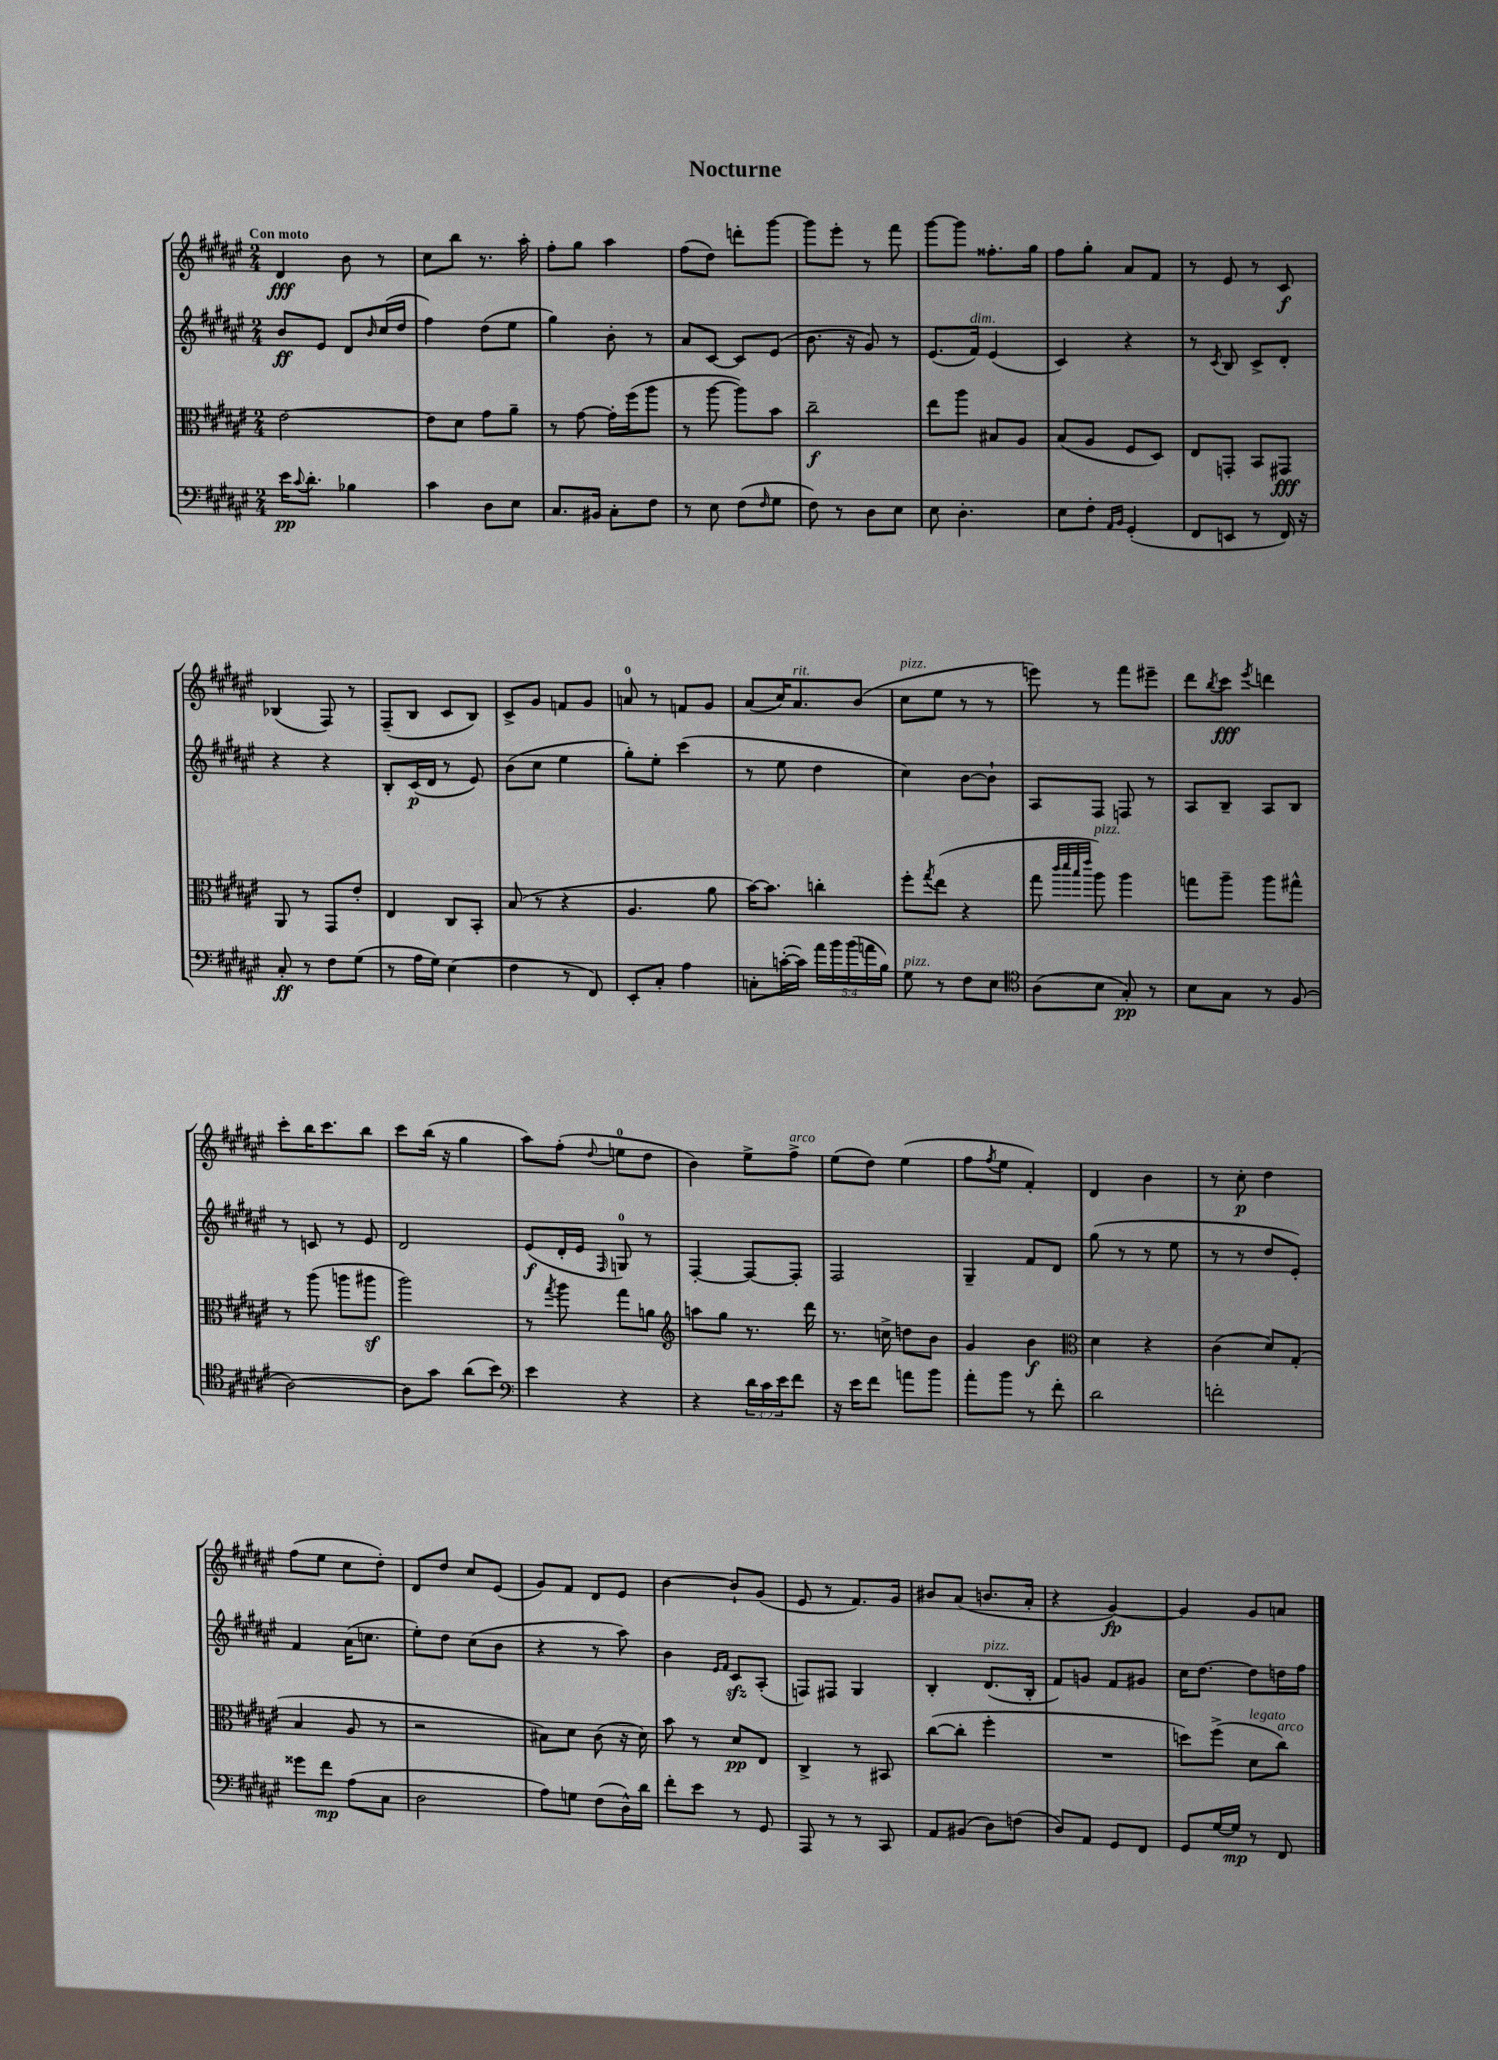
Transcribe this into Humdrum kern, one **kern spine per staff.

**kern	**dynam	**kern	**dynam	**kern	**dynam	**kern	**dynam
*part4	*part4	*part3	*part3	*part2	*part2	*part1	*part1
*staff4	*staff4	*staff3	*staff3	*staff2	*staff2	*staff1	*staff1
*clefF4	*	*clefC3	*	*clefG2	*	*clefG2	*
*k[f#c#g#d#a#e#]	*	*k[f#c#g#d#a#e#]	*	*k[f#c#g#d#a#e#]	*	*k[f#c#g#d#a#e#]	*
*M2/4	*	*M2/4	*	*M2/4	*	*M2/4	*
=1	=1	=1	=1	=1	=1	=1	=1
!	!	!	!	!	!	!LO:TX:a:B:t=Con moto	!
16e#\KL	pp	[2e#\	.	8b/L	ff	4d#/	fff
8qqc#/	.	.	.	.	.	.	.
8.d#'\J	.	.	.	.	.	.	.
.	.	.	.	8e#/J	.	.	.
4B-X\	.	.	.	8d#/L	.	8b\	.
.	.	.	.	16qqb/	.	.	.
.	.	.	.	(16cc#/L	.	8r	.
.	.	.	.	16dd#/JJ	.	.	.
=2	=2	=2	=2	=2	=2	=2	=2
4c#\	.	8e#\L]	.	4ff#\)	.	8cc#\L	.
.	.	8d#\J	.	.	.	8bb\J	.
8D#\L	.	8g#\L	.	(8dd#\L	.	8.r	.
8E#\J	.	8a#~\J	.	8ee#\J	.	.	.
.	.	.	.	.	.	16aa#'\	.
=3	=3	=3	=3	=3	=3	=3	=3
8.C#/L	.	8r	.	4gg#\)	.	8ff#'\L	.
.	.	[8g#\	.	.	.	8gg#\J	.
16BB#X/Jk	.	.	.	.	.	.	.
8C#'\L	.	16g#'\LL]	.	8b'\	.	4aa#\	.
.	.	(16ff#\J	.	.	.	.	.
8F#\J	.	8aa#\J	.	8r	.	.	.
=4	=4	=4	=4	=4	=4	=4	=4
8r	.	8r	.	8a#/L	.	(8ff#\L	.
8E#\	.	[8aa#\	.	[8c#/J	.	8dd#\J)	.
(8F#\L	.	8aa#\L])	.	8c#/L]	.	8dddn'\L	.
16qqF#/	.	.	.	.	.	.	.
8G#\J	.	8b\J	.	(8e#/J	.	[8ggg#\J	.
=5	=5	=5	=5	=5	=5	=5	=5
8F#\)	.	2cc#~\	f	8.b\	.	8ggg#\L]	.
8r	.	.	.	.	.	8eee#'\J	.
.	.	.	.	16r	.	.	.
8D#\L	.	.	.	8g#/)	.	8r	.
8E#\J	.	.	.	8r	.	8fff#\	.
=6	=6	=6	=6	=6	=6	=6	=6
8E#\	.	8ee#\L	.	(8.e#/L	.	[8ggg#\L	.
4.D#'\	.	8aa#\J	.	.	.	8ggg#\J]	.
!	!	!	!	!LO:TX:a:i:t=dim.	!	!	!
.	.	.	.	16f#/Jk)	.	.	.
.	.	8B#X/L	.	(4e#/	.	8.ff##X'\L	.
.	.	8A#/J	.	.	.	.	.
.	.	.	.	.	.	16gg#\Jk	.
=7	=7	=7	=7	=7	=7	=7	=7
8E#\L	.	(8B/L	.	4c#/)	.	8ff#\L	.
8F#'\J	.	8A#/J	.	.	.	8gg#'\J	.
16qqAA#/LL	.	.	.	.	.	.	.
16qqBB/JJ	.	.	.	.	.	.	.
(4GG#'/	.	8F#/L	.	4r	.	8a#/L	.
.	.	8D#/J)	.	.	.	8f#/J	.
=8	=8	=8	=8	=8	=8	=8	=8
8FF#/L	.	8E#/L	.	8r	.	8r	.
.	.	.	.	8qc#/	.	.	.
8EEn/J	.	8GGn'/J	.	8B/	.	8e#/	.
8r	.	8BB/L	.	8c#^/L	.	8r	.
16FF#/)	.	8GG#X/J	fff	8d#'/J	.	8c#/	f
16r	.	.	.	.	.	.	.
!!LO:LB:g=z
=9	=9	=9	=9	=9	=9	=9	=9
8C#'/	ff	8AA#/	.	4r	.	(4B-X/	.
8r	.	8r	.	.	.	.	.
8F#\L	.	8GG#/L	.	4r	.	8F#/)	.
(8G#\J	.	8e#'/J	.	.	.	8r	.
=10	=10	=10	=10	=10	=10	=10	=10
8r	.	4E#/	.	8B'/L	.	(8F#~/L	.
16A#\LL	.	.	.	(16c#/L	p	8B/J	.
16G#\JJ)	.	.	.	16d#/JJ	.	.	.
(4E#\	.	8C#/L	.	8r	.	8c#/L	.
.	.	8BB'/J	.	8e#/)	.	8B/J)	.
=11	=11	=11	=11	=11	=11	=11	=11
4F#\	.	(8B/	.	(8b\L	.	8c#^/L	.
.	.	8r	.	8cc#\J	.	8g#/J	.
8r	.	4r	.	4ee#\	.	8fn/L	.
8FF#/)	.	.	.	.	.	8g#/J	.
=12	=12	=12	=12	=12	=12	=12	=12
8EE#'/L	.	4.A#/	.	8gg#'\L)	.	8an/	.
8C#'/J	.	.	.	8ee#'\J	.	8r	.
4A#\	.	.	.	(4ccc#\	.	8fn/L	.
.	.	8a#\	.	.	.	8g#/J	.
=13	=13	=13	=13	=13	=13	=13	=13
8Cn'\L	.	[16b\KL)	.	8r	.	(8a#/L	.
.	.	8.b\J]	.	.	.	.	.
([16cn'\L	.	.	.	8ee#\	.	16cc#/K)	.
!	!	!	!	!	!	!LO:TX:a:i:t=rit.	!
16c\JJ])	.	.	.	.	.	8.a#/	.
20a#\LL	.	4ccn'\	.	4dd#\	.	.	.
20b\	.	.	.	.	.	.	.
(20b\	.	.	.	.	.	.	.
.	.	.	.	.	.	(8b/J	.
20an\	.	.	.	.	.	.	.
20B\JJ)	.	.	.	.	.	.	.
=14	=14	=14	=14	=14	=14	=14	=14
!	!	!	!	!	!	!LO:TX:a:i:t=pizz.	!
!LO:TX:a:i:t=pizz.	!	!	!	!	!	!	!
8G#\	.	8ff#'\L	.	4cc#\)	.	8cc#\L	.
.	.	8qgg#/	.	.	.	.	.
8r	.	(8ee#\J	.	.	.	8ee#\J	.
8F#\L	.	4r	.	[8b\L	.	8r	.
8E#\J	.	.	.	8b`\J]	.	8r	.
=15	=15	=15	=15	=15	=15	=15	=15
*clefC4	*	*	*	*	*	*	*
(8A#\L	.	8gg#\	.	8A#/L	.	8eeen\)	.
.	.	32qqccc#/LLL	.	.	.	.	.
.	.	32qqddd#/	.	.	.	.	.
.	.	32qqbb/	.	.	.	.	.
.	.	32qqeee#/JJJ	.	.	.	.	.
!	!	!LO:TX:a:i:t=pizz.	!	!	!	!	!
8B\J	.	8aa#\)	.	8F#/J	.	8r	.
8G#'/)	pp	4aa#\	.	8Fn/	.	8fff#\L	.
8r	.	.	.	8r	.	8eee#X~\J	.
=16	=16	=16	=16	=16	=16	=16	=16
8B\L	.	8ggn\L	.	8A#/L	.	8ddd#\L	.
.	.	.	.	.	.	8qbb/	.
8G#\J	.	8aa#~\J	.	8B~/J	.	8ccc#\J	fff
.	.	.	.	.	.	8qeee#/	.
8r	.	8aa#\L	.	8A#/L	.	4dddn\	.
(8F#/	.	8gg#X^^\J	.	8B/J	.	.	.
!!LO:LB:g=z
=17	=17	=17	=17	=17	=17	=17	=17
[2A#\)	.	8r	.	8r	.	8ccc#'\L	.
.	.	(8aa#\	.	8cn/	.	16bb\K	.
.	.	.	.	.	.	8.ccc#\	.
.	.	8aan\L	.	8r	.	.	.
.	.	8aa#Xz\J	.	8e#/	.	8bb\J	.
=18	=18	=18	=18	=18	=18	=18	=18
8A#\L]	.	2aa#\)	.	2d#/	.	8ccc#\L	.
8g#\J	.	.	.	.	.	(16bb\Jk	.
.	.	.	.	.	.	16r	.
(8a#\L	.	.	.	.	.	4gg#\	.
8b\J)	.	.	.	.	.	.	.
=19	=19	=19	=19	=19	=19	=19	=19
*clefF4	*	*	*	*	*	*	*
4e#\	.	8r	.	(8e#/L	f	8aa#\L)	.
.	.	8qgg#/	.	.	.	.	.
.	.	8aa#\	.	16d#'/L	.	(8ff#'\J	.
.	.	.	.	16e#/JJ	.	.	.
.	.	.	.	16qqF#/	.	8qqdd#/	.
4r	.	8gg#\L	.	8Gn/)	.	8een\L	.
.	.	8an\J	.	8r	.	8dd#\J	.
=20	=20	=20	=20	=20	=20	=20	=20
*	*	*clefG2	*	*	*	*	*
4r	.	8aan\L	.	[4F#'/	.	4b\)	.
.	.	8gg#\J	.	.	.	.	.
24d#\LL	.	8.r	.	8F#/L_	.	8ee#^\L	.
24c#\	.	.	.	.	.	.	.
24e#\J	.	.	.	.	.	.	.
!	!	!	!	!	!	!LO:TX:a:i:t=arco	!
8f#\J	.	.	.	8F#'/J]	.	8ff#^\J	.
.	.	16ddd#\	.	.	.	.	.
=21	=21	=21	=21	=21	=21	=21	=21
16r	.	8.r	.	2F#/	.	(8ee#\L	.
16e#\KL	.	.	.	.	.	.	.
8f#\J	.	.	.	.	.	8dd#\J)	.
.	.	16ccn^\	.	.	.	.	.
8an\L	.	8ddn\L	.	.	.	(4ee#\	.
8b\J	.	8b\J	.	.	.	.	.
=22	=22	=22	=22	=22	=22	=22	=22
8a#'\L	.	4g#/	.	4G#~/	.	8ff#\L	.
.	.	.	.	.	.	8qff#/	.
8b\J	.	.	.	.	.	8ee#\J	.
8r	.	4b\	f	8f#/L	.	4f#'/)	.
8f#'\	.	.	.	8d#/J	.	.	.
=23	=23	=23	=23	=23	=23	=23	=23
*	*	*clefC3	*	*	*	*	*
2d#\	.	4d#\	.	(8gg#\	.	4d#/	.
.	.	.	.	8r	.	.	.
.	.	4r	.	8r	.	4b\	.
.	.	.	.	8ee#\	.	.	.
=24	=24	=24	=24	=24	=24	=24	=24
2fn'\	.	(4c#\	.	8r	.	8r	.
.	.	.	.	8r	.	8cc#'\	p
.	.	8d#/L)	.	8dd#/L	.	4dd#\	.
.	.	(8G#'/J	.	8e#'/J)	.	.	.
!!LO:LB:g=z
=25	=25	=25	=25	=25	=25	=25	=25
8g##X\L	.	4B/	.	4f#/	.	(8ff#\L	.
8f#\J	mp	.	.	.	.	8ee#\J	.
(8A#\L	.	8A#/	.	(16a#\KL	.	8cc#\L	.
.	.	.	.	8.ccn\J	.	.	.
8C#\J	.	8r	.	.	.	8dd#'\J)	.
=26	=26	=26	=26	=26	=26	=26	=26
2D#\	.	2r	.	8ee#'\L)	.	8d#/L	.
.	.	.	.	8dd#\J	.	8dd#/J	.
.	.	.	.	(8cc#\L	.	8cc#/L	.
.	.	.	.	8b\J	.	(8e#/J	.
=27	=27	=27	=27	=27	=27	=27	=27
8A#\L)	.	8B#X\L)	.	4r	.	8g#/L)	.
8Gn\J	.	8d#\J	.	.	.	8f#/J	.
(8F#\L	.	(8c#\	.	8r	.	8d#/L	.
16D#^^\L)	.	16r	.	8aa#\)	.	8e#/J	.
16d#\JJ	.	16d#\)	.	.	.	.	.
=28	=28	=28	=28	=28	=28	=28	=28
8f#'\L	.	8b\	.	4b\	.	[4b\	.
8e#\J	.	8r	.	.	.	.	.
.	.	.	.	16qqe#/LL	.	.	.
.	.	.	.	16qqf#/JJ	.	.	.
8r	.	8d#/L	pp	8c#zz/L	.	8b`/L]	.
8GG#/	.	8E#/J	.	(8A#'/J	.	(8g#/J	.
=29	=29	=29	=29	=29	=29	=29	=29
8AAA#/	.	4C#^/	.	8Fn/L)	.	8e#/	.
8r	.	.	.	8F#X/J	.	8r	.
8r	.	8r	.	4G#/	.	8.f#/L)	.
8CC#/	.	8BB#X/	.	.	.	.	.
.	.	.	.	.	.	16g#/Jk	.
=30	=30	=30	=30	=30	=30	=30	=30
8AA#/L	.	([8cc#\L	.	4B'/	.	8b#X/L	.
(8BB#X/J	.	8cc#'\J]	.	.	.	(8a#/J	.
!	!	!	!	!LO:TX:a:i:t=pizz.	!	!	!
8D#\L)	.	4ff#'\	.	(8.d#/L	.	8.bn/L	.
(8Fn\J	.	.	.	.	.	.	.
.	.	.	.	16B'/Jk	.	16a#'/Jk	.
=31	=31	=31	=31	=31	=31	=31	=31
8D#/L)	.	2r	.	8f#/L)	.	4r	.
8AA#/J	.	.	.	8gn/J	.	.	.
8GG#/L	.	.	.	8f#/L	.	[4g#/)	fp
8FF#/J	.	.	.	8g#X/J	.	.	.
=32	=32	=32	=32	=32	=32	=32	=32
8GG#/L	.	8ddn\L)	.	16cc#\KL	.	4g#/]	.
.	.	.	.	[8.dd#\J	.	.	.
[16G#/L	.	(8ff#^\J	.	.	.	.	.
16G#/JJ]	mp	.	.	.	.	.	.
!	!	!LO:TX:a:i:t=legato	!	!	!	!	!
8r	.	8d#\L	.	8dd#\L]	.	8g#/L	.
!	!	!LO:TX:a:i:t=arco	!	!	!	!	!
8FF#/	.	8cc#\J)	.	16ddn\L	.	8an/J	.
.	.	.	.	16ff#\JJ	.	.	.
==	==	==	==	==	==	==	==
*-	*-	*-	*-	*-	*-	*-	*-
